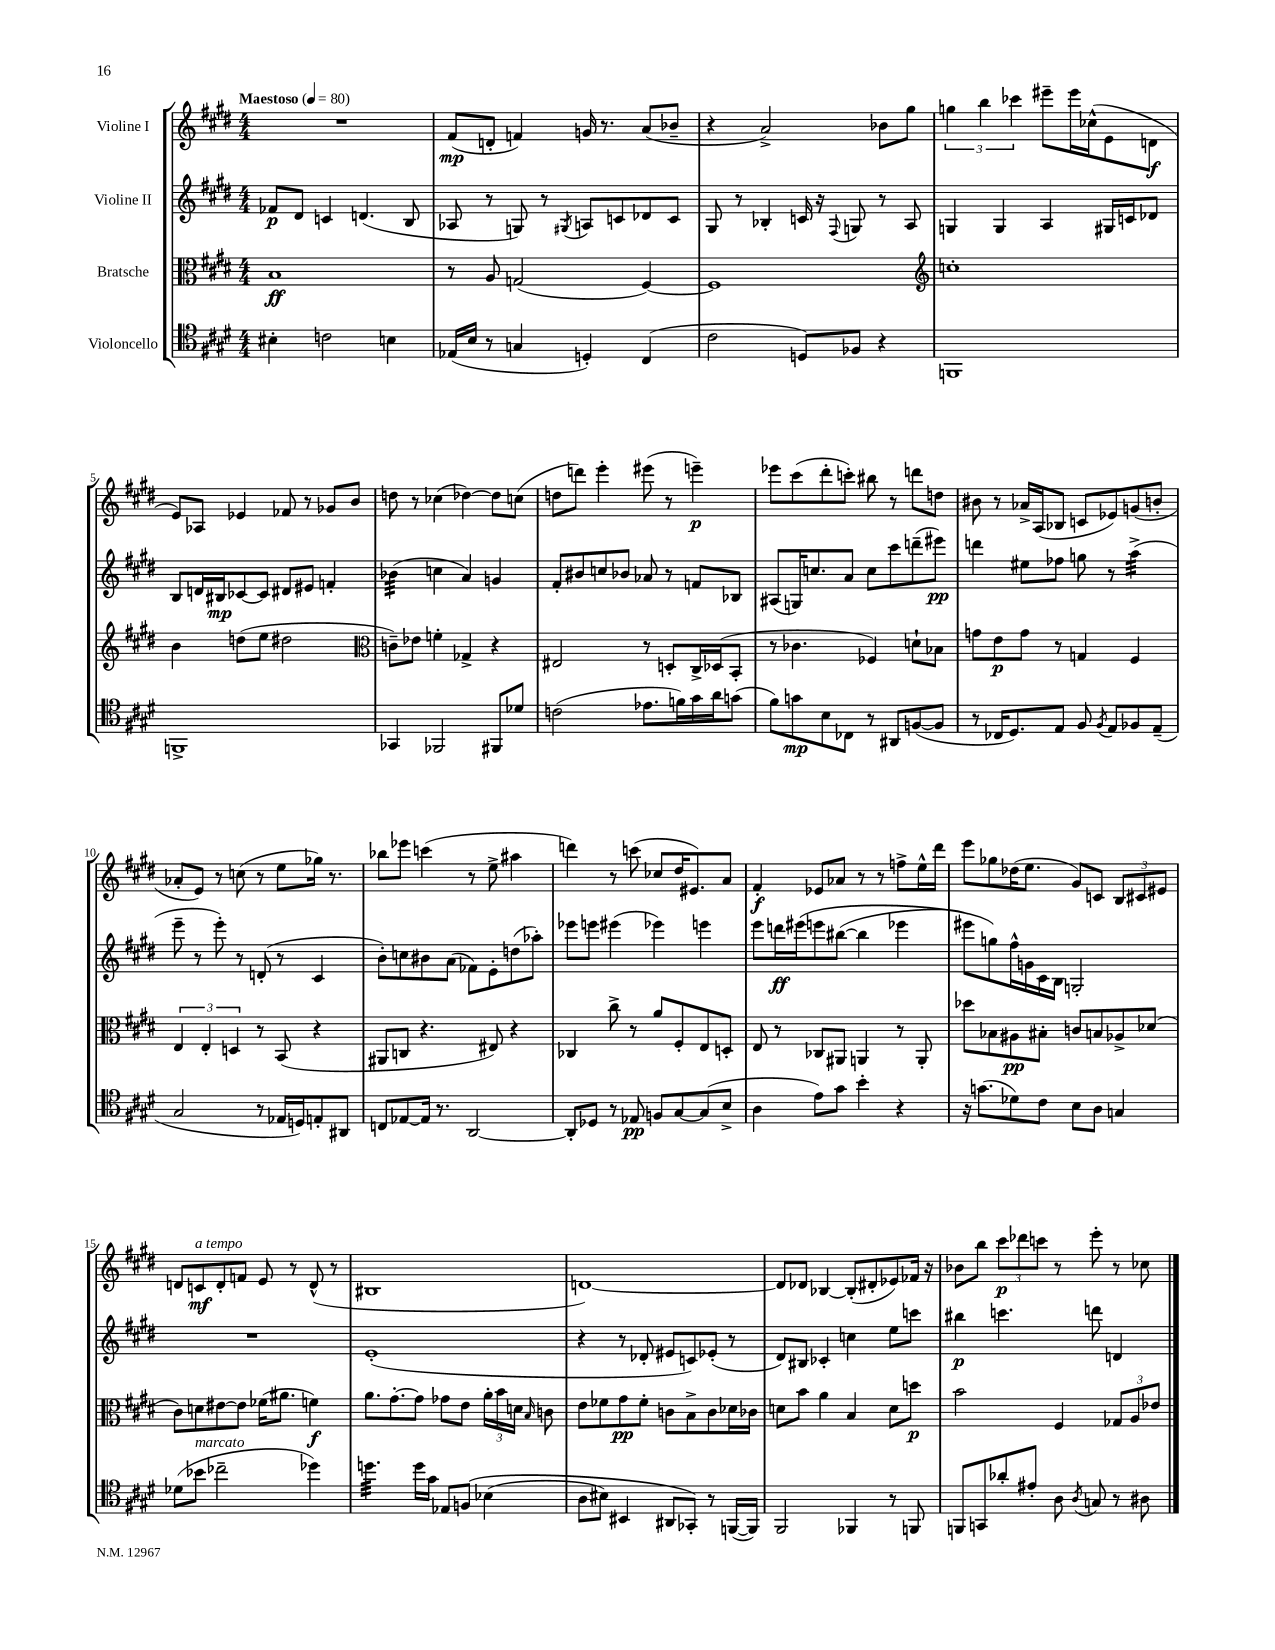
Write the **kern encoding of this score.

**kern	**kern	**kern	**kern
*staff4	*staff3	*staff2	*staff1
*clefC4	*clefC3	*clefG2	*clefG2
*k[f#c#g#d#]	*k[f#c#g#d#]	*k[f#c#g#d#]	*k[f#c#g#d#]
*M4/4	*M4/4	*M4/4	*M4/4
*MM80	*MM80	*MM80	*MM80
4B#'	1B	8f-	1r
.	.	8d#	.
2c	.	4c	.
.	.	(4.d	.
4B	.	.	.
.	.	8B	.
=	=	=	=
(16E-	8r	8A-	(8f#
16B	.	.	.
8r	8A	8r	8d'
4G	(2G	8G)	4f)
.	.	8r	.
.	.	8qG#	.
4D')	.	8A	16g
.	.	.	8.r
.	.	8c	.
(4C#	[4F#)	8d-	(8a
.	.	8c	8b-~
=	=	=	=
2c#	1F#]	8G#	4r
.	.	8r	.
.	.	4B-'	2a^)
8D)	.	16c	.
.	.	16r	.
.	.	8qqF#	.
8F-	.	8G	.
4r	.	8r	8b-
.	.	8A	8gg#
=	=	=	=
*	*clefG2	*	*
1FF	1cc'	4G	6gg
.	.	.	6bb
.	.	4G	.
.	.	.	6ccc-
.	.	4A	8eee#~
.	.	.	16eee#
.	.	.	(16cc-^^
.	.	16G#	8e
.	.	16c	.
.	.	8d-	8d
=	=	=	=
1FF^	4b	8B	8e)
.	.	16d	8A-
.	.	16B#	.
.	(8dd	[8c-	4e-
.	8ee	8c-]	.
.	2dd#	8d#	8f-
.	.	8e#	8r
.	.	4f'	8g-
.	.	.	8b
=	=	=	=
*	*clefC3	*	*
4GG-	8c~)	(4b-	8dd
.	8e-	.	8r
2FF-	4f'	4cc	(4cc-
.	4G-^	4a)	[4dd-)
8FF#	4r	4g	8dd-]
8d-	.	.	(8cc
=	=	=	=
(2c	2E#	8f#'	8dd
.	.	8b#	8ddd)
.	.	8cc	4eee'
.	.	8b-	.
8.e-	8r	8a-	(8eee#
.	8D'	8r	8r
16f)	.	.	.
16g#	16C#^	8f	4eee~)
16a	(16D-	.	.
(8g	8BB'	8B-	.
=	=	=	=
8f#)	8r	(8A#	8eee-
8g	4.c-	16G)	(8ccc#
.	.	8.cc	.
8B	.	.	8ddd#'
8C-	.	8a	8ccc')
8r	4F-)	8cc	8bb#
8AA#	.	8ccc#	8r
([8F	8d`	(8ddd~	8ddd
8F]	8B-	8eee#)	8dd
=	=	=	=
8r	8g	4ddd	8b#
16C-	8e	.	8r
8.D#)	.	.	.
.	8g	8ee#	16a-^
.	.	.	(16A
8E	8r	8ff-	8B-
8F#	4G	8gg	8c
8qF#	.	.	.
8E	.	8r	8e-)
8F-	4F#	(4aa^	(8g
(8E~	.	.	8b'
=	=	=	=
2G#	6E	8eee~	8a-'
.	.	8r	8e)
.	6E'	.	.
.	.	8eee')	8r
.	6D	.	.
.	.	8r	(8cc
8r	8r	(8d'	8r
16E-	(8BB	8r	8ee
16D)	.	.	.
8E'	4r	4c#	16gg-)
.	.	.	8.r
8AA#	.	.	.
=	=	=	=
8C	8AA#	8b')	8bb-
[8E-	8C	8cc	8eee-
16E-]	4.r	8b#	(4ccc
8.r	.	.	.
.	.	(8a	.
[2AA	.	8f-)	8r
.	8E#)	8e'	8ee^
.	4r	(8dd	4aa#
.	.	8aa-')	.
=	=	=	=
8AA']	4C-	8eee-	4ddd)
8D-	.	8eee	.
8r	8cc#^	(4eee#	8r
8E-	8r	.	(8ccc
8F	8a	4eee-)	8cc-
[8G#	8F#'	.	16dd#
.	.	.	8.e#)
(8G#]	8E	4eee	.
8B^	8D'	.	8a
=	=	=	=
4A	8E	8eee	4f#'
.	8r	16ddd	.
.	.	&(16eee#	.
8e)	8C-	8eee	8e-
8g#	8AA#	([8bb#	8a-
4b'	4AA	4bb#]	8r
.	.	.	8r
4r	8r	4eee-	8ff^
.	8AA'	.	16ee^^
.	.	.	16ddd#
=	=	=	=
16r	8dd-	8eee#)	8eee
(8.g	.	.	.
.	8B-	8gg&)	8gg-
8d-)	8A#	16ff#^^	(16dd-
.	.	16g	8.ee
8c#	8B#'	16c#	.
.	.	16B	.
8B	8c	2G'	8g#)
8A	8B	.	8c
4G	8A-^	.	12B
.	.	.	12c#
.	(8d-	.	.
.	.	.	12e#
=	=	=	=
(8d-	8c#)	1r	8d
8b-	8d	.	8c
2cc-~	[8e#	.	8d'
.	8e#]	.	8f
.	(16f-	.	8e
.	8.a#	.	.
.	.	.	8r
4dd-)	4f)	.	(8d^^
.	.	.	8r
=	=	=	=
4.dd	8.a	(1e'	1B#
.	[8.g#'	.	.
16dd	8g#]	.	.
16g#	.	.	.
8E-	8g-	.	.
&(8F	8e	.	.
(4B-	24a'	.	.
.	24b	.	.
.	24d	.	.
.	16qqB	.	.
.	8c	.	.
=	=	=	=
8A	8e	4r	[1d)
8B#)	8f-	.	.
4BB#	8g#	8r	.
.	8f-'	8d-'	.
8AA#	8c	8e#	.
8GG-'&)	8B^	8c)	.
8r	8c	(8e-'	.
([16FF	16d-	8r	.
16FF])	16c-	.	.
=	=	=	=
2FF#	8d	8d#)	8d]
.	8b	8B#	8d-
.	4a	4c-'	[4B-
4FF-	4B	4cc	(8B-']
.	.	.	8d#'
8r	8d	8ee	8e-)
8FF	8dd	8ccc	16f-
.	.	.	16r
=	=	=	=
8FF	2b	4bb#	8b-
8GG	.	.	8bb
8a-'	.	4.ccc	12ccc#
.	.	.	12ddd-
8e#'	.	.	.
.	.	.	12ccc
8A	4F#	.	8r
8qA	.	.	.
8G	.	8ddd	8eee'
8r	12G-	4d	8r
.	12A	.	.
8A#	.	.	8cc-
.	12e-	.	.
==	==	==	==
*-	*-	*-	*-
